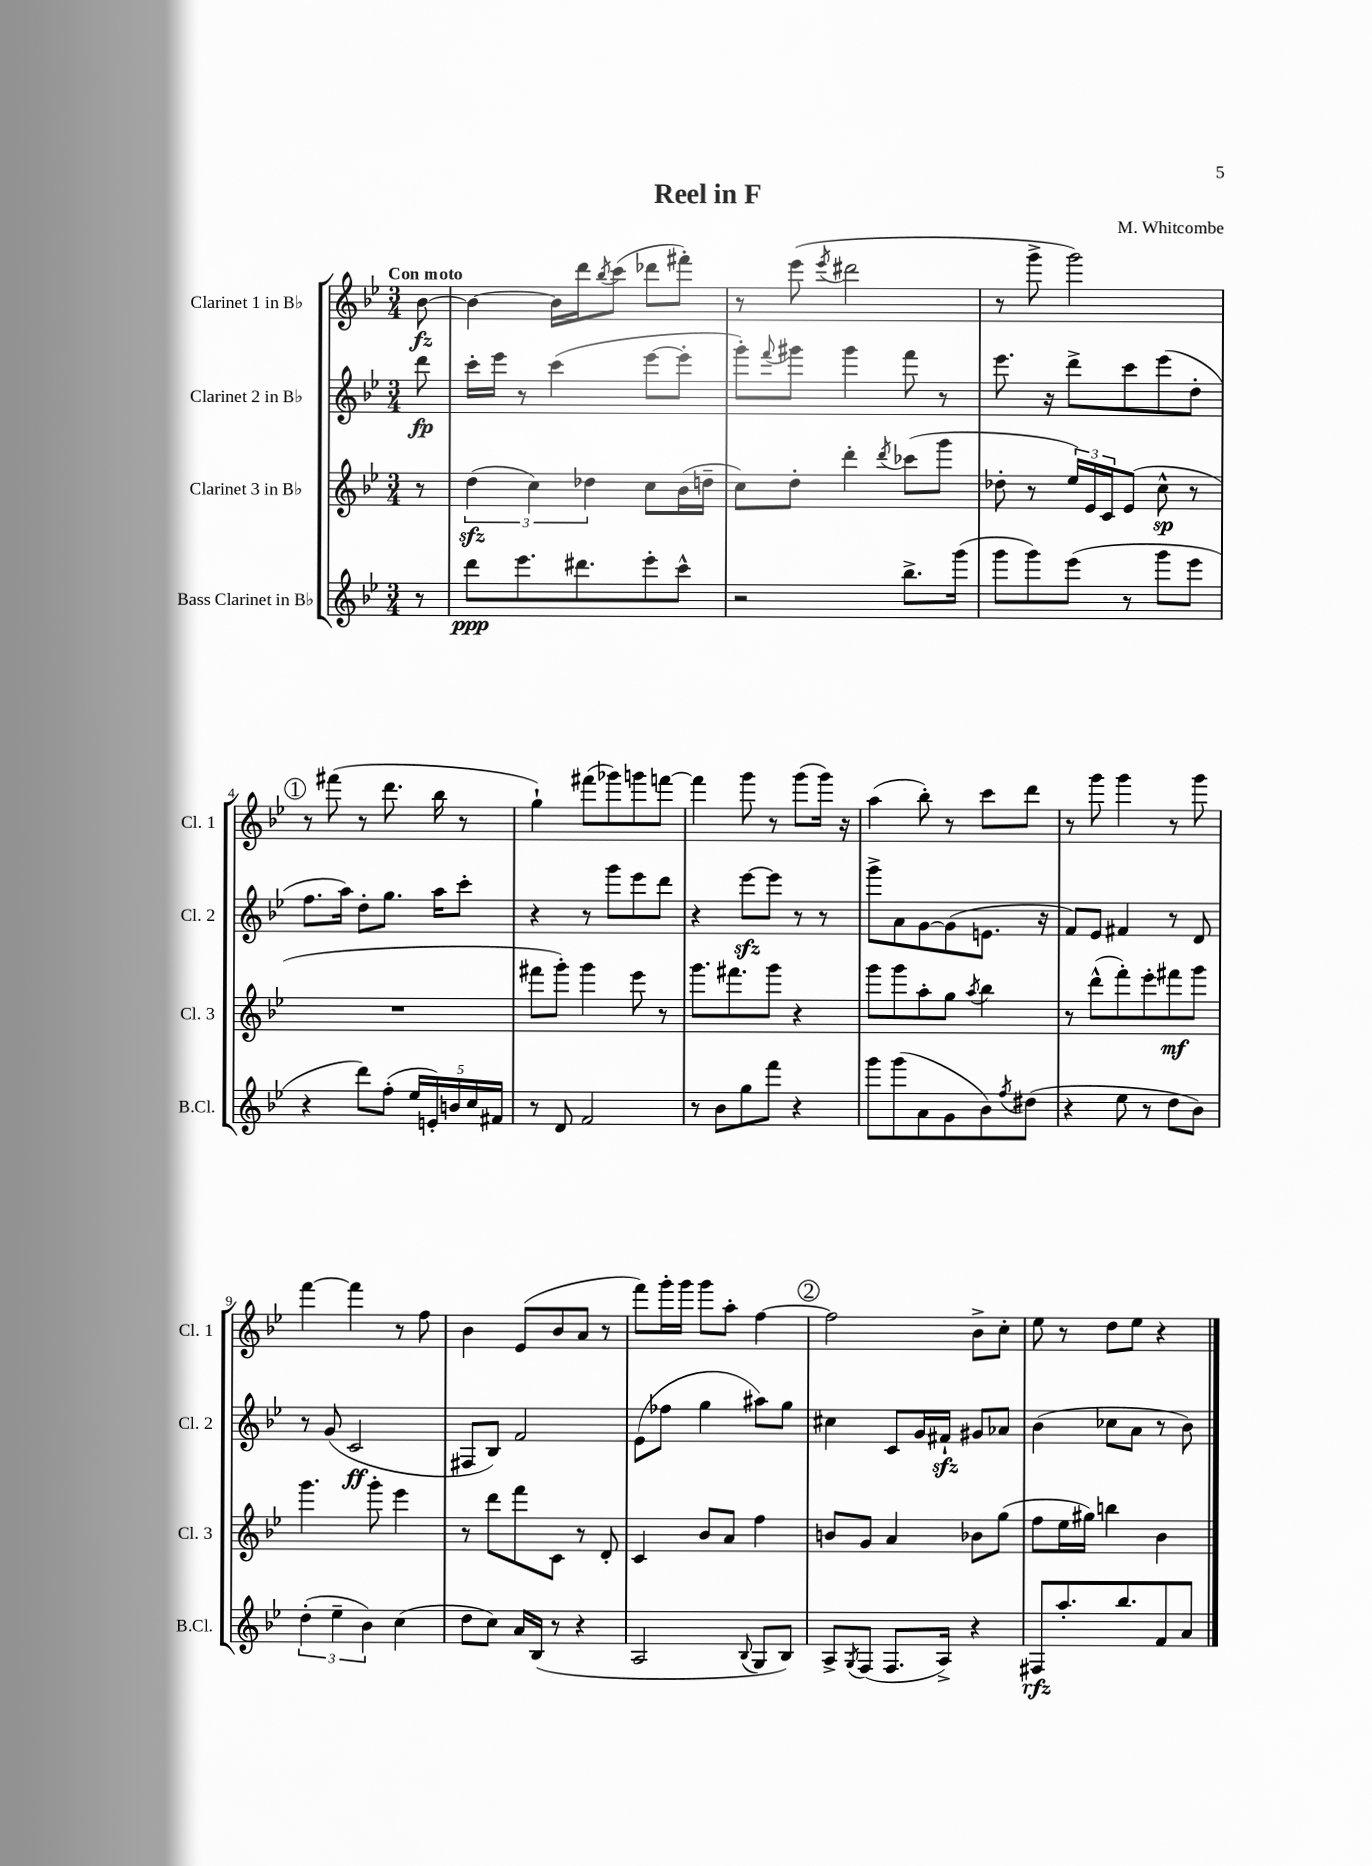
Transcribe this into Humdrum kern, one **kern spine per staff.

**kern	**dynam	**kern	**dynam	**kern	**dynam	**kern	**dynam
*part4	*part4	*part3	*part3	*part2	*part2	*part1	*part1
*staff4	*staff4	*staff3	*staff3	*staff2	*staff2	*staff1	*staff1
*I"Bass Clarinet in B♭	*	*I"Clarinet 3 in B♭	*	*I"Clarinet 2 in B♭	*	*I"Clarinet 1 in B♭	*
*I'B.Cl.	*	*I'Cl. 3	*	*I'Cl. 2	*	*I'Cl. 1	*
*clefG2	*	*clefG2	*	*clefG2	*	*clefG2	*
*k[b-e-]	*	*k[b-e-]	*	*k[b-e-]	*	*k[b-e-]	*
*M3/4	*	*M3/4	*	*M3/4	*	*M3/4	*
=	=	=	=	=	=	=	=
!	!	!	!	!	!	!LO:TX:a:B:t=Con moto	!
8r	.	8r	.	8ddd\	fp	[8b-\	fz
=1	=1	=1	=1	=1	=1	=1	=1
8ddd\L	ppp	(6ddzz\	.	16ccc'\LL	.	4b-\_	.
.	.	.	.	16eee-\JJ	.	.	.
8.eee-\	.	.	.	8r	.	.	.
.	.	6cc\)	.	.	.	.	.
.	.	.	.	(4ccc\	.	16b-\LL]	.
8.ddd#X\	.	.	.	.	.	16ddd\J	.
.	.	6dd-X\	.	.	.	.	.
.	.	.	.	.	.	8qbb-/	.
.	.	.	.	.	.	(8ccc\J	.
8eee-'\	.	8cc\L	.	[8eee-\L	.	8ddd-X\L	.
8ccc^^\J	.	(16b-\L	.	8eee-'\J]	.	8fff#X'\J)	.
.	.	16ddn~\JJ	.	.	.	.	.
=2	=2	=2	=2	=2	=2	=2	=2
2r	.	8cc\L)	.	8ggg'\L)	.	8r	.
.	.	.	.	8qqfff/	.	.	.
.	.	8dd'\J	.	8ggg#X\J	.	(8eee-\	.
.	.	.	.	.	.	8qeee-/	.
.	.	4ddd'\	.	4ggg#\	.	2ddd#X\	.
.	.	8qddd/	.	.	.	.	.
8.bb-^\L	.	(8ccc-X\L	.	8fff\	.	.	.
.	.	8ggg\J	.	8r	.	.	.
(16ggg\Jk	.	.	.	.	.	.	.
=3	=3	=3	=3	=3	=3	=3	=3
8ggg\L	.	8dd-X'\	.	8.eee-\	.	8r	.
8ggg\)	.	8r	.	.	.	8ggg^\	.
.	.	.	.	16r	.	.	.
(8eee-\J	.	24ee-/LL)	.	8ddd^\L	.	2ggg\)	.
.	.	24e-/	.	.	.	.	.
.	.	24c/J	.	.	.	.	.
8r	.	(8e-/J	.	8ccc\	.	.	.
8ggg\L	.	8cc^^\	sp	(8eee-\	.	.	.
8eee-\J	.	8r	.	8dd'\J	.	.	.
!!LO:LB:g=z
!!LO:REH:place=s1:t=1
=4	=4	=4	=4	=4	=4	=4	=4
4r	.	2.r	.	8.ff\L	.	8r	.
.	.	.	.	.	.	(8fff#X\	.
.	.	.	.	16aa\Jk)	.	.	.
8ddd\L)	.	.	.	8dd'\L	.	8r	.
(8ff'\J	.	.	.	8.gg\J	.	8.ddd\	.
20ee-/LL	.	.	.	.	.	.	.
20en'/)	.	.	.	.	.	.	.
.	.	.	.	16aa\KL	.	16bb-\	.
20bn/	.	.	.	.	.	.	.
.	.	.	.	8ccc'\J	.	8r	.
20cc/	.	.	.	.	.	.	.
20f#X/JJ	.	.	.	.	.	.	.
=5	=5	=5	=5	=5	=5	=5	=5
8r	.	8fff#X\L	.	4r	.	4gg`\)	.
8d/	.	8ggg'\J)	.	.	.	.	.
2f/	.	4ggg\	.	8r	.	(8fff#X\L	.
.	.	.	.	8ggg\L	.	8ggg-X\)	.
.	.	8eee-\	.	8eee-\	.	8gggn\	.
.	.	8r	.	8ddd\J	.	[8fffn\J	.
=6	=6	=6	=6	=6	=6	=6	=6
8r	.	8.ggg\L	.	4r	.	4fff\]	.
8b-\L	.	.	.	.	.	.	.
.	.	8.fff#X\	.	.	.	.	.
8gg\	.	.	.	[8eee-zz\L	.	8ggg\	.
8fff\J	.	8ggg\J	.	8eee-\J]	.	8r	.
4r	.	4r	.	8r	.	(8ggg\L	.
.	.	.	.	8r	.	16ggg\Jk)	.
.	.	.	.	.	.	16r	.
=7	=7	=7	=7	=7	=7	=7	=7
8ggg\L	.	8ggg\L	.	8ggg^\L	.	(4aa\	.
(8ggg\	.	8ggg\	.	8a\	.	.	.
8a\	.	8aa'\	.	[8g\	.	8bb-'\)	.
8g\	.	8gg\J	.	(8g\]	.	8r	.
.	.	8qaa/	.	.	.	.	.
8b-\)	.	4bb-\	.	8.en\J	.	8ccc\L	.
8qff/	.	.	.	.	.	.	.
(8dd#X\J	.	.	.	.	.	8ddd\J	.
.	.	.	.	16r	.	.	.
=8	=8	=8	=8	=8	=8	=8	=8
4r	.	8r	.	8f/L)	.	8r	.
.	.	(8ddd^^\L	.	8e-/J	.	8ggg\	.
8ee-\	.	8fff'\)	.	4f#X/	.	4ggg\	.
8r	.	8eee-'\	.	.	.	.	.
8dd\L	.	8fff#X\	mf	8r	.	8r	.
8b-\J)	.	8ggg\J	.	8d/	.	8ggg\	.
!!LO:LB:g=z
=9	=9	=9	=9	=9	=9	=9	=9
(6dd'\	.	4.ggg\	.	8r	.	[4fff\	.
.	.	.	.	(8g/	.	.	.
6ee-~\	.	.	.	.	.	.	.
.	.	.	.	2c/	ff	4fff\]	.
6b-\)	.	.	.	.	.	.	.
.	.	8ggg'\	.	.	.	.	.
(4cc\	.	4eee-\	.	.	.	8r	.
.	.	.	.	.	.	8ff\	.
=10	=10	=10	=10	=10	=10	=10	=10
8dd\L	.	8r	.	8F#X/L	.	4b-\	.
8cc\J)	.	8ddd\L	.	8B-/J)	.	.	.
16a/LL	.	8fff\	.	2f/	.	(8e-/L	.
(16B-/JJ	.	.	.	.	.	.	.
8r	.	8c\J	.	.	.	8b-/	.
4r	.	8r	.	.	.	8a/J	.
.	.	8d'/	.	.	.	8r	.
=11	=11	=11	=11	=11	=11	=11	=11
2A/	.	4c/	.	(8e-\L	.	8fff\L)	.
.	.	.	.	8ff-X\J	.	16ggg'\L	.
.	.	.	.	.	.	16ggg\JJ	.
.	.	8b-/L	.	4gg\	.	8ggg\L	.
.	.	8a/J	.	.	.	8aa'\J	.
8qqB-/	.	.	.	.	.	.	.
8G/L	.	4ff\	.	8aa#X\L)	.	[4ff\	.
8B-/J)	.	.	.	8gg\J	.	.	.
!!LO:REH:place=s1:t=2
=12	=12	=12	=12	=12	=12	=12	=12
8A^/L	.	8bn/L	.	4cc#X\	.	2ff\]	.
8qG/	.	.	.	.	.	.	.
(8F/J	.	8g/J	.	.	.	.	.
8.F/L	.	4a/	.	8c/L	.	.	.
.	.	.	.	16g/L	.	.	.
16A^/Jk)	.	.	.	16f#Xzz`/JJ	.	.	.
4r	.	8b-X\L	.	8g#X/L	.	8b-^\L	.
.	.	(8gg\J	.	8a-X/J	.	8cc'\J	.
=13	=13	=13	=13	=13	=13	=13	=13
8F#X/L	rfz	8ff\L	.	(4b-\	.	8ee-\	.
8.aa'/	.	16ee-\L	.	.	.	8r	.
.	.	16gg#X\JJ)	.	.	.	.	.
.	.	4bbn\	.	8cc-X\L	.	8dd\L	.
8.bb-/	.	.	.	.	.	.	.
.	.	.	.	8a\J	.	8ee-\J	.
8f/	.	4b-\	.	8r	.	4r	.
8a/J	.	.	.	8b-\)	.	.	.
==	==	==	==	==	==	==	==
*-	*-	*-	*-	*-	*-	*-	*-
